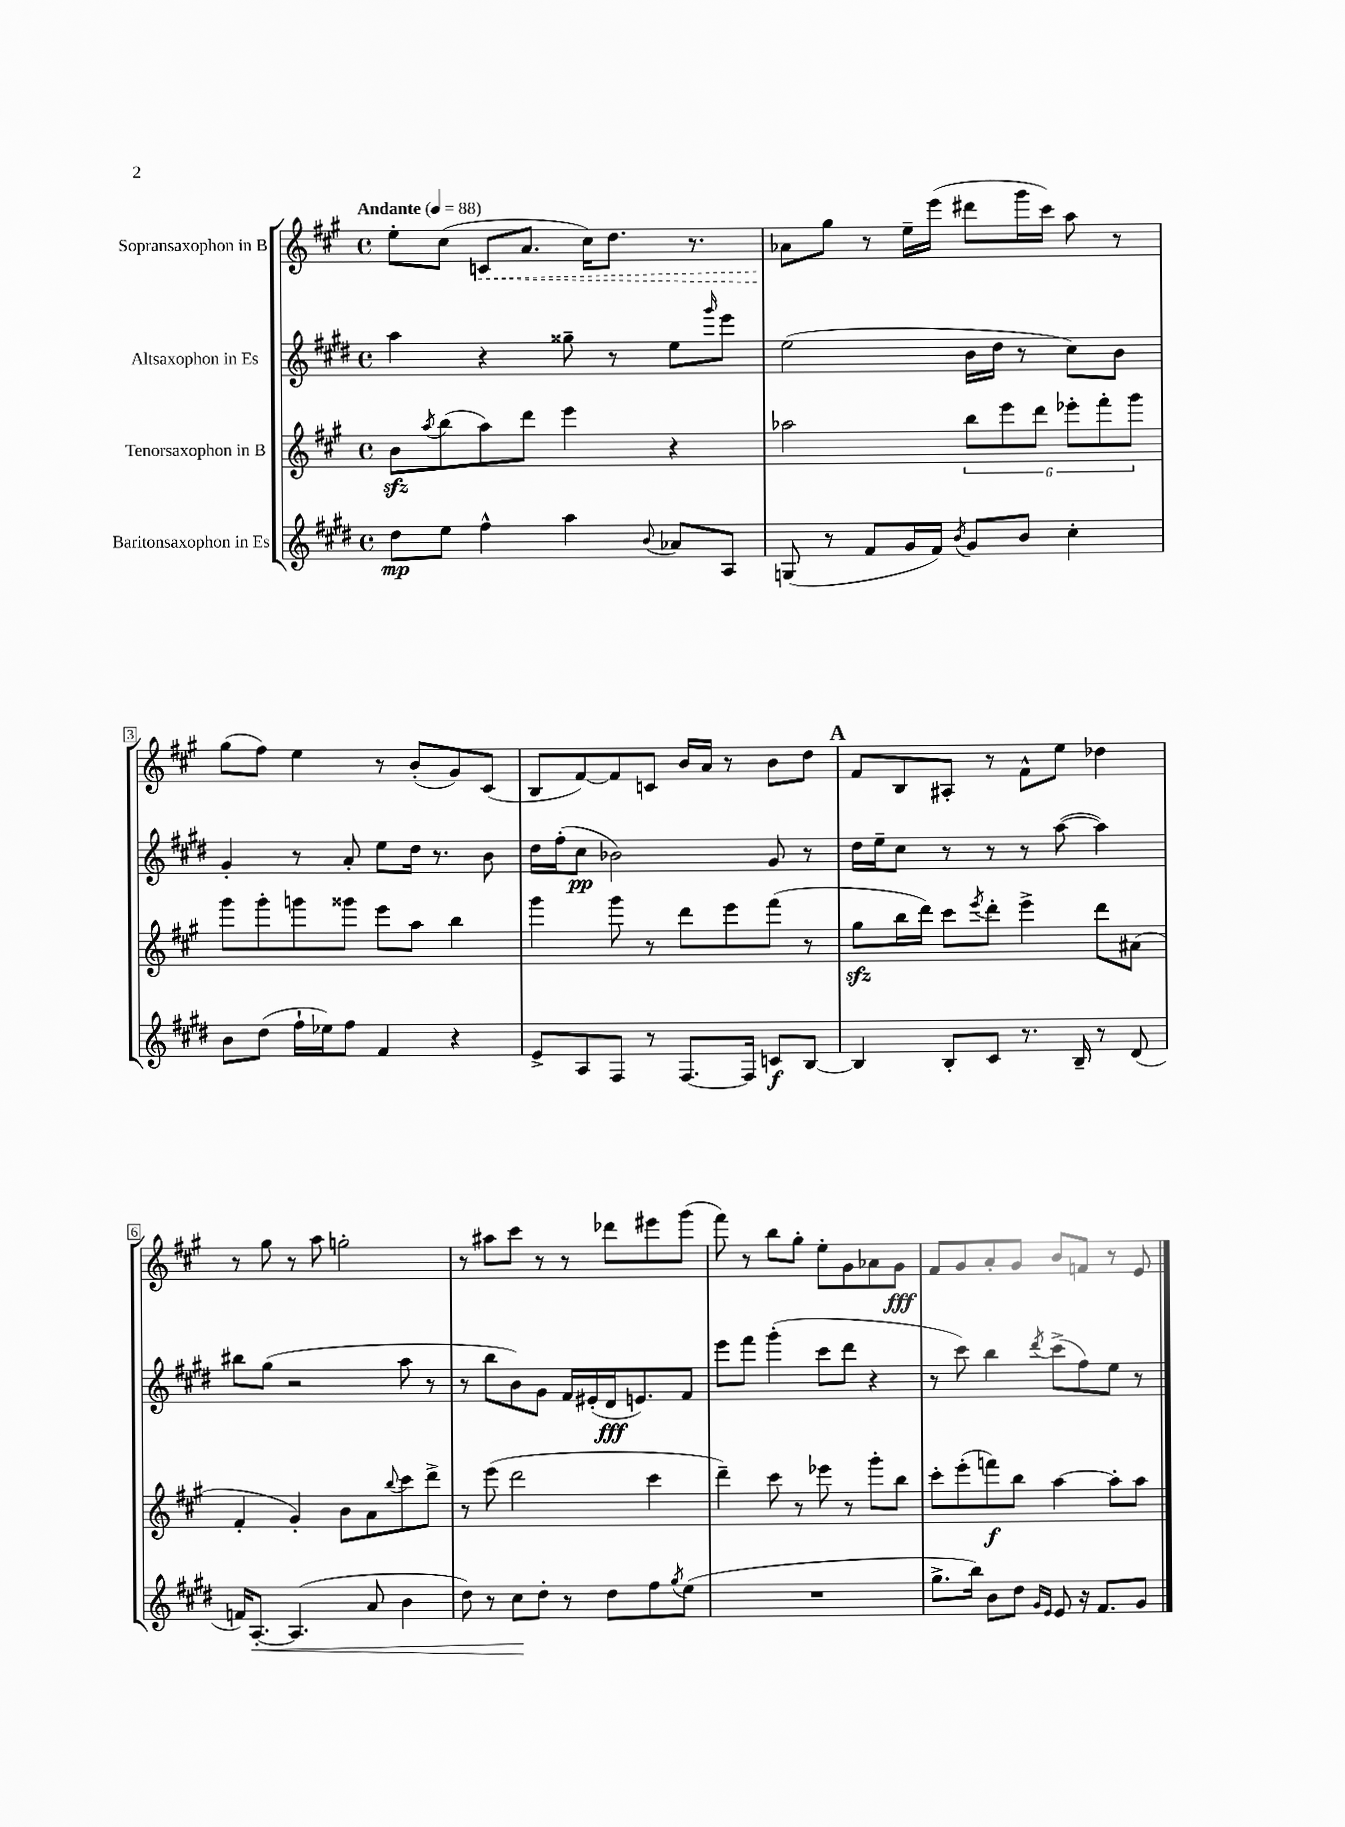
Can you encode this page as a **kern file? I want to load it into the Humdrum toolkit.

**kern	**dynam	**kern	**dynam	**kern	**dynam	**kern	**dynam
*part4	*part4	*part3	*part3	*part2	*part2	*part1	*part1
*staff4	*staff4	*staff3	*staff3	*staff2	*staff2	*staff1	*staff1
*I"Baritonsaxophon in Es	*	*I"Tenorsaxophon in B	*	*I"Altsaxophon in Es	*	*I"Sopransaxophon in B	*
*clefG2	*	*clefG2	*	*clefG2	*	*clefG2	*
*k[f#c#g#d#]	*	*k[f#c#g#]	*	*k[f#c#g#d#]	*	*k[f#c#g#]	*
*M4/4	*	*M4/4	*	*M4/4	*	*M4/4	*
*met(c)	*	*met(c)	*	*met(c)	*	*met(c)	*
*MM88	*	*MM88	*	*MM88	*	*MM88	*
=1	=1	=1	=1	=1	=1	=1	=1
!	!	!	!	!	!	!LO:TX:a:B:t=Andante	!
8dd#\L	mp	8bzz\L	.	4aa\	.	8ee'\L	.
.	.	8qaa/	.	.	.	.	.
8ee\J	.	(8bb\	.	.	.	(8cc#\J	.
!	!	!	!	!	!	!	!LO:HP:b
4ff#^^\	.	8aa\)	.	4r	.	8cn/L	<
.	.	8ddd\J	.	.	.	8.a/J	.
4aa\	.	4eee\	.	8gg##X~\	.	.	.
.	.	.	.	.	.	16cc#\KL)	.
.	.	.	.	8r	.	8.dd\J	.
8qqb/	.	.	.	.	.	.	.
8a-X/L	.	4r	.	8ee\L	.	.	.
.	.	.	.	.	.	8.r	.
.	.	.	.	16qqggg#/	.	.	.
8A/J	.	.	.	8eee\J	.	.	.
=2	=2	=2	=2	=2	=2	=2	=2
(8Gn/	.	2aa-X\	.	(2ee\	.	8a-X\L	.
8r	.	.	.	.	.	8gg#\J	[
8f#/L	.	.	.	.	.	8r	.
16g#/L	.	.	.	.	.	16ee~\LL	.
16f#/JJ)	.	.	.	.	.	(16eee\JJ	.
8qb/	.	.	.	.	.	.	.
8g#/L	.	12bb\L	.	16b\LL	.	8ddd#X\L	.
.	.	.	.	16dd#\JJ	.	.	.
.	.	12eee\	.	.	.	.	.
8b/J	.	.	.	8r	.	16ggg#\L	.
.	.	12ddd\J	.	.	.	.	.
.	.	.	.	.	.	16ccc#\JJ)	.
4cc#'\	.	12eee-X'\L	.	8cc#\L)	.	8aa\	.
.	.	12fff#'\	.	.	.	.	.
.	.	.	.	8b\J	.	8r	.
.	.	12ggg#\J	.	.	.	.	.
!!LO:LB:g=z
=3	=3	=3	=3	=3	=3	=3	=3
8b\L	.	8ggg#\L	.	4g#'/	.	(8gg#\L	.
(8dd#\J	.	8ggg#'\	.	.	.	8ff#\J)	.
16ff#`\LL	.	8gggn\	.	8r	.	4ee\	.
16ee-X\J)	.	.	.	.	.	.	.
8ff#\J	.	8ggg##X\J	.	8a'/	.	.	.
4f#/	.	8eee\L	.	8ee\L	.	8r	.
.	.	8aa\J	.	16dd#\Jk	.	(8b'/L	.
.	.	.	.	8.r	.	.	.
4r	.	4bb\	.	.	.	8g#/)	.
.	.	.	.	8b\	.	(8c#/J	.
=4	=4	=4	=4	=4	=4	=4	=4
8e^/L	.	4ggg#\	.	16dd#\LL	.	8B/L	.
.	.	.	.	(16ff#'\J	.	.	.
8A/	.	.	.	8cc#\J	pp	[8f#/)	.
8F#/J	.	8ggg#\	.	2b-X\)	.	8f#/]	.
8r	.	8r	.	.	.	8cn/J	.
[8.F#/L	.	8ddd\L	.	.	.	16b/LL	.
.	.	.	.	.	.	16a/JJ	.
.	.	8eee\	.	.	.	8r	.
16F#/Jk]	.	.	.	.	.	.	.
8cn/L	f	(8fff#\J	.	8g#/	.	8b\L	.
[8B/J	.	8r	.	8r	.	8dd\J	.
!!LO:REH:place=s1:t=A
=5	=5	=5	=5	=5	=5	=5	=5
4B/]	.	8gg#zz\L	.	16dd#\LL	.	8f#/L	.
.	.	.	.	16ee~\J	.	.	.
.	.	16bb\L	.	8cc#\J	.	8B/	.
.	.	16ddd\JJ)	.	.	.	.	.
8B'/L	.	8ccc#\L	.	8r	.	8A#X'/J	.
.	.	8qeee/	.	.	.	.	.
8c#/J	.	8ddd'\J	.	8r	.	8r	.
8.r	.	4eee^\	.	8r	.	8f#^^\L	.
.	.	.	.	([8aa\	.	8ee\J	.
16B~/	.	.	.	.	.	.	.
8r	.	8ddd\L	.	4aa\])	.	4dd-X\	.
(8d#/	.	(8a#X\J	.	.	.	.	.
!!LO:LB:g=z
=6	=6	=6	=6	=6	=6	=6	=6
16fn/KL)	.	4f#'/	.	8bb#X\L	.	8r	.
!	!LO:HP:b	!	!	!	!	!	!
[8.A'/J	<	.	.	.	.	.	.
.	.	.	.	(8gg#\J	.	8gg#\	.
(4.A/]	.	4g#'/)	.	2r	.	8r	.
.	.	.	.	.	.	8aa\	.
.	.	8b\L	.	.	.	2ggn'\	.
8a/	.	8a\	.	.	.	.	.
.	.	8qqbb/	.	.	.	.	.
4b\	.	8ccc#\	.	8aa\	.	.	.
.	.	8ddd^\J	.	8r	.	.	.
=7	=7	=7	=7	=7	=7	=7	=7
8dd#\)	.	8r	.	8r	.	8r	.
8r	.	(8eee\	.	8bb\L	.	8aa#X\L	.
8cc#\L	.	2ddd\	.	8b\)	.	8ccc#\J	.
8dd#'\J	[	.	.	8g#\J	.	8r	.
8r	.	.	.	16f#/LL	.	8r	.
.	.	.	.	(16e#X'/	.	.	.
8dd#\L	.	.	.	16d#/J	fff	8ddd-X\L	.
.	.	.	.	8.en/)	.	.	.
8ff#\	.	4ccc#\	.	.	.	8eee#X\	.
8qgg#/	.	.	.	.	.	.	.
(8ee\J	.	.	.	8f#/J	.	(8ggg#\J	.
=8	=8	=8	=8	=8	=8	=8	=8
1r	.	4ddd~\)	.	8eee\L	.	8fff#\)	.
.	.	.	.	8fff#\J	.	8r	.
.	.	8ccc#\	.	(4ggg#'\	.	8bb\L	.
.	.	8r	.	.	.	8gg#'\J	.
.	.	8eee-X\	.	8ccc#\L	.	8ee'\L	.
.	.	8r	.	8ddd#\J	.	8g#\	.
.	.	8ggg#'\L	.	4r	.	8a-X\	.
.	.	8bb\J	.	.	.	8g#\J	fff
=9	=9	=9	=9	=9	=9	=9	=9
8.gg#^\L	.	8ccc#'\L	.	8r	.	8f#/L	.
.	.	(8eee'\	.	8ccc#\)	.	8g#/	.
16bb\Jk)	.	.	.	.	.	.	.
8b\L	.	8fffn\)	f	4bb\	.	8a'/	.
8dd#\J	.	8bb\J	.	.	.	8g#/J	.
16qqg#/LL	.	.	.	.	.	.	.
16qqe/JJ	.	.	.	8qddd#/	.	.	.
8e/	.	[4aa\	.	(8ccc#^\L	.	8b/L	.
16r	.	.	.	8ff#\)	.	8fn/J	.
8.f#/L	.	.	.	.	.	.	.
.	.	8aa'\L]	.	8ee\J	.	8r	.
8g#/J	.	8aa\J	.	8r	.	8e/	.
==	==	==	==	==	==	==	==
*-	*-	*-	*-	*-	*-	*-	*-
